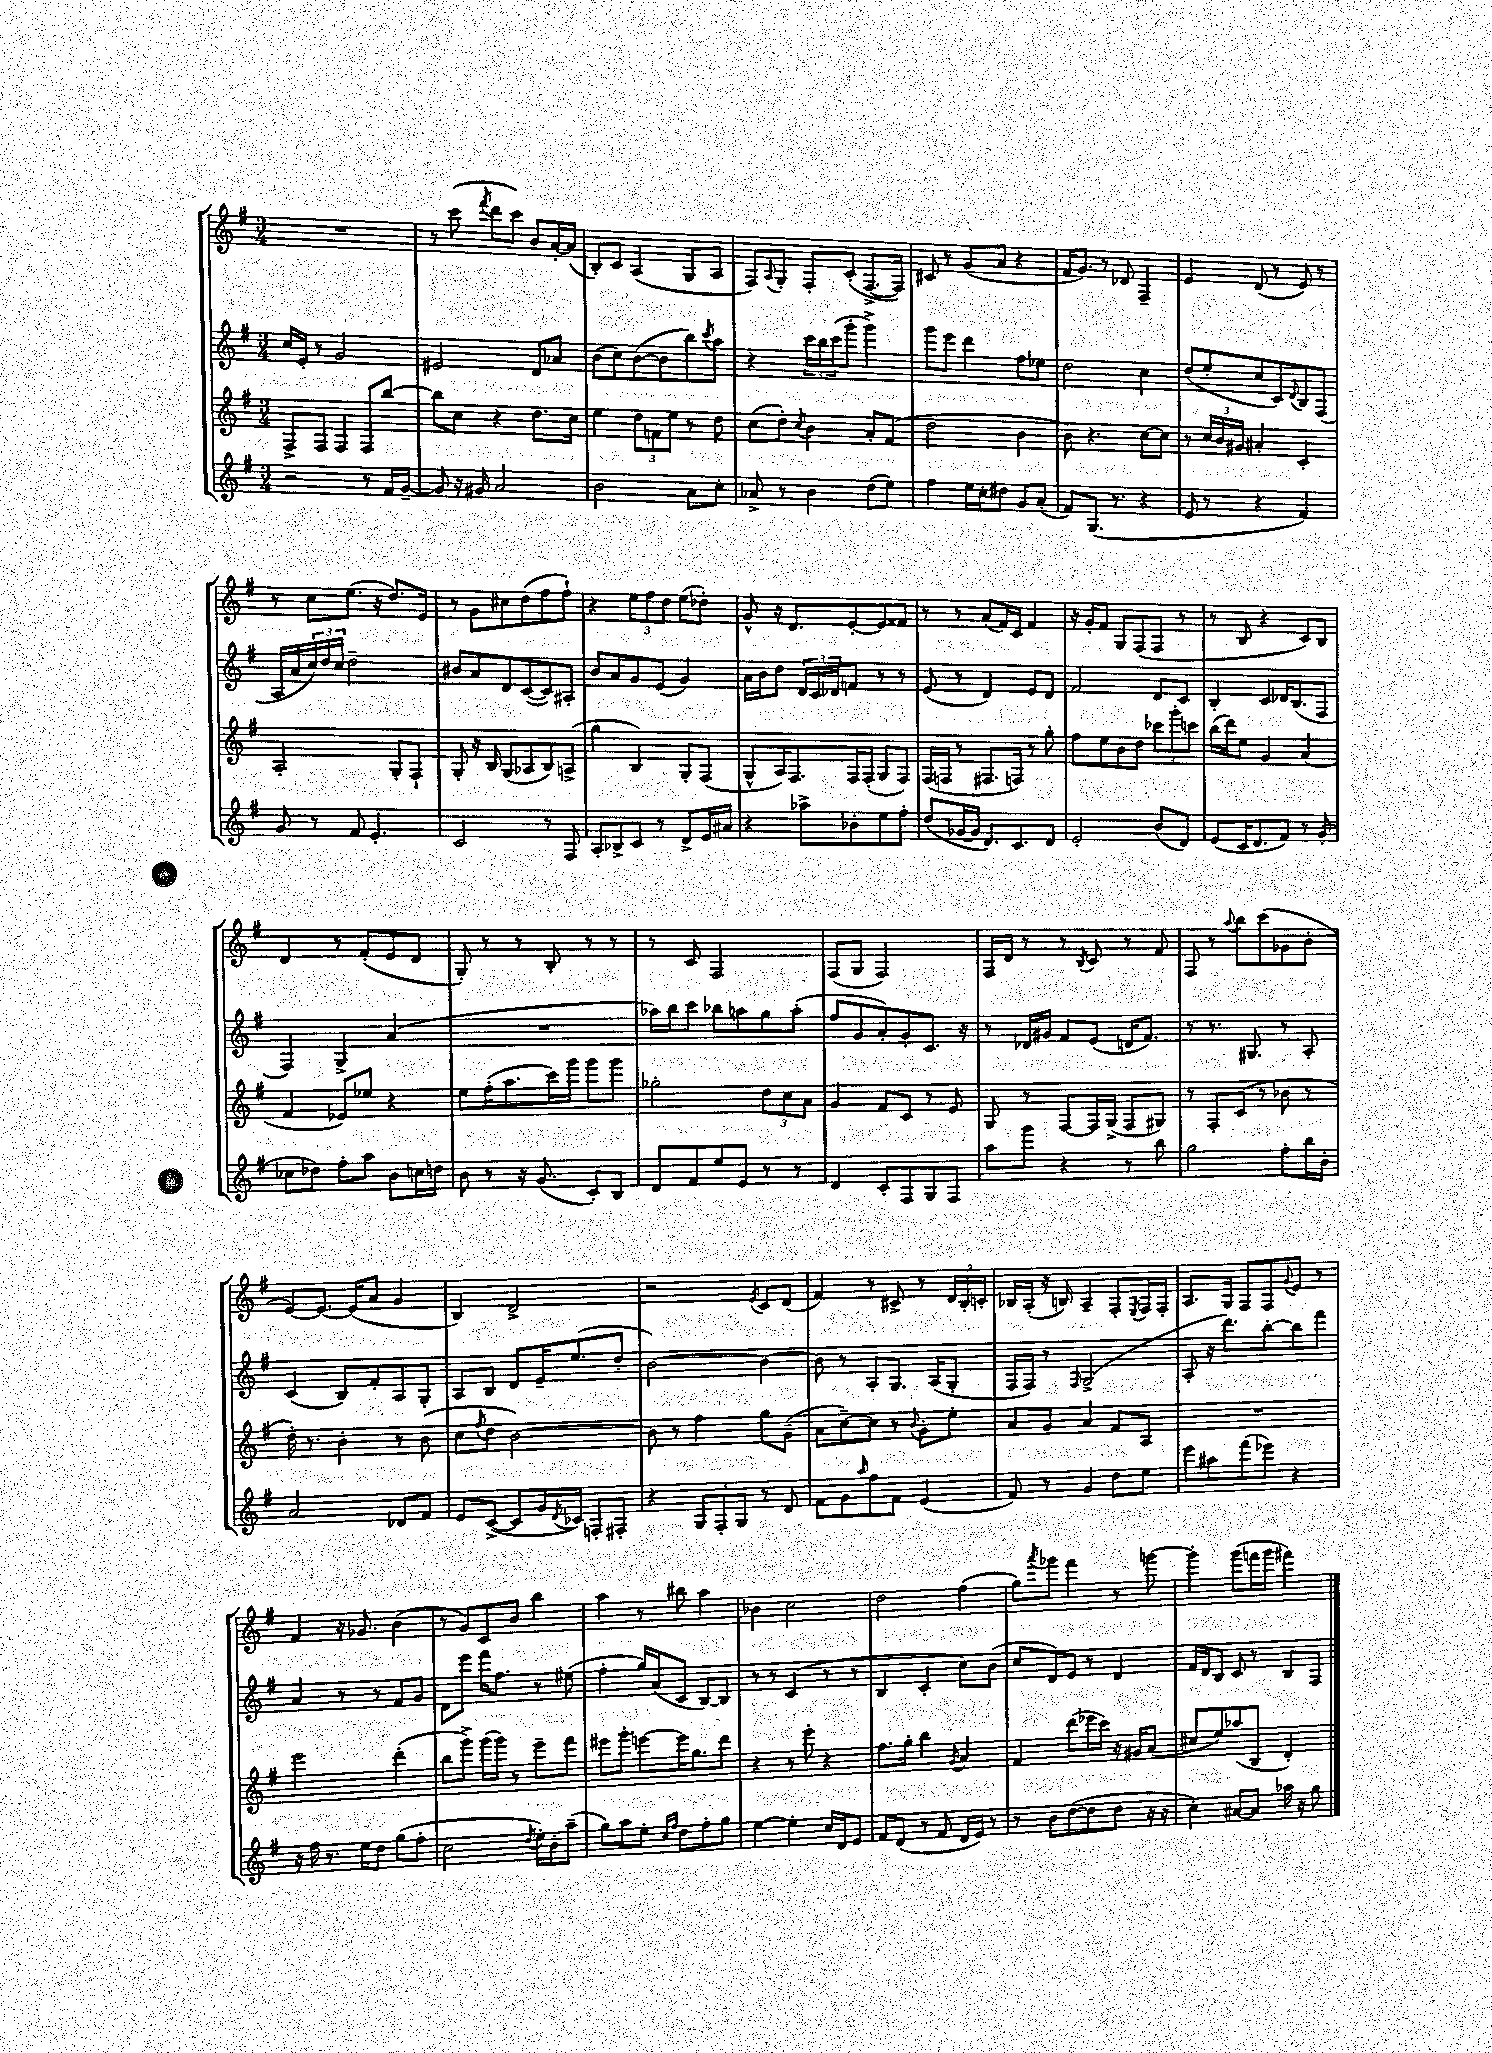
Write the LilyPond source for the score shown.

<<
\new StaffGroup <<
\new Staff = "s0" {
    \clef treble \key g \major \numericTimeSignature \time 3/4
    R2. |
    r8 c'''8( \acciaccatura { fis'''8 } d'''8 c'''8) b'8 a'16~-. a'16( |
    b8-.) c'8 a4( g8 a8 |
    fis8) \appoggiatura { a8 } g8-. fis8-. c'8-.( fis8.~-> fis16) |
    cis'8 r8 g'8( a'8 r4 |
    fis'16 g'8.) r8 des'8 fis4-- |
    e'4 d'8( r8 e'8) r8 |
    r8 c''8 e''8.( r16 d''8.) e'16 |
    r8 g'8 cis''8 d''8( fis''8 fis''8-!) |
    r4 \tuplet 3/2 { e''8 fis''8 d''8 } e''8( des''8-.) |
    g'8-^ r16 d'8. e'8~-. e'8 fisis'8 |
    r8 r8 a'8( fis'16) c'16 fis'4 |
    r16 g'16-. fis'8 g8 fis8( fis8 r8 |
    r8 b8 r4 c'8) b8 |
    d'4 r8 fis'8-.( e'8 d'8 |
    g8-.) r8 r8 b8-. r8 r8 |
    r8 c'8 fis2 |
    fis8( g8 fis2) |
    fis16 d'16 r8 r8 \acciaccatura { b8 } c'8 r8 fis'8 |
    fis8 r8 \appoggiatura { a''8 } b''8 c'''8( ges'8 b'8-. |
    e'8~) e'8.~ e'16( a'8 g'4 |
    b4) d'2-> |
    r2 \acciaccatura { e'8 } c'8 d'8( |
    fis'4) r8 cis'8-> r8 \tuplet 3/2 { d'16 b16-. c'16-. } |
    bes16 a16-.( r16 b16) a4-- fis8-. \acciaccatura { e8 } fis16 fis16-. |
    a8. g16 fis8 fis8 \appoggiatura { g'8 } e'8 r8 |
    fis'4 r16 ges'8. b'4( |
    r8 g'8) c'8 b'8 b''4 |
    a''4 r8 bis''8 a''4 |
    bes'4 c''2 |
    d''2 fis''4( |
    g''8) \acciaccatura { a'''8 } ges'''8 fis'''4 r8 g'''8~ |
    g'''4-. g'''8( f'''16 g'''16 fis'''4) \bar "|." |
}
\new Staff = "s1" {
    \clef treble \key g \major \numericTimeSignature \time 3/4
    c''16 e'16-. r8 g'2 |
    eis'2 d'8 aes'8 |
    b'8( c''8) b'8~( b'8 b''8) \acciaccatura { c'''8 } a''8 |
    r4 \tuplet 3/2 { c'''16 b''16 c'''16( } g'''8-. g'''4->) |
    g'''8 e'''8 d'''4 fis''8 ees''8 |
    d''2 c''4 |
    d''8( e''8-. c''8 c'8) \appoggiatura { d'8 } b8 fis8( |
    a16 a'16 \tuplet 3/2 { c''16) d''16 c''16 } d''2-- |
    bis'8 a'8 d'8 c'8~( c'8) ais8-. |
    b'8 a'8 g'8 e'8( g'4) |
    a'16 b'16 d''8 \tuplet 3/2 { d'16 c'16 des'16 } f'8 r8 r8 |
    e'8( r8 d'4) e'8 d'8 |
    fis'2 d'8 c'8 |
    b4-. c'8 des'16 b8.( fis8 |
    fis4) g4-> a'4( |
    R2. |
    aes''16) b''16 c'''8 bes''8 a''8 g''8 a''8-.( |
    fis''8 g'8 a'8-.) g'8-. c'8. r16 |
    r8 des'16 gis'16 fis'8 e'8( d'16 fis'8.) |
    r8 r8. gis8. r8 a8-. |
    c'4( b8) fis'8-. a8 g8-. |
    a8 b8 d'8 e'16-- e''8.( d''8-. |
    b'2~) b'4~ |
    b'8 r8 a8-. g8. a16( g8-. |
    fis16 fis16) r8 \grace { fis16 } g2->( |
    a8-. r16 d'''8.) b''8~-. b''8 fis'''8 |
    a'4 r8 r8 fis'8 g'8 |
    d'8 e'''8 fis'''16 fis''8. r8 eis''8( |
    fis''4-. g''16) a'16( c'8 b8~) b8 |
    r8 r8 c'4( r8 r8 |
    b4 c'4-. c''8) b'8( |
    c''8 d'8) e'8 r8 d'4 |
    fis'16 d'16 b8 c'8 r8 b8 fis8 \bar "|." |
}
\new Staff = "s2" {
    \clef treble \key g \major \numericTimeSignature \time 3/4
    fis8-> fis8 fis4 fis8 b''8~ |
    b''8 c''8 r4 d''8. c''16 |
    e''4 \tuplet 3/2 { d''8 f'8 e''8 } r8 d''8 |
    c''8( d''8-.) \acciaccatura { c''8 } b'4 a'8-. fis'8( |
    d''2 b'4 |
    b'8) r4. c''8~ c''8 |
    r8 \tuplet 3/2 { c''16 b'16 gis'16 } ais'4-. c'4-. |
    a2-. g8-. fis8-! |
    g8-. r16 b16 g8( aes8 b8) a8->( |
    g''4-. b4) g8-. fis8( |
    g8-^ a16) fis8. fis16 fis16-.( g8 fis8) |
    fis16( f16 r8 fis8. f16) r8 g''8-. |
    fis''8 e''8 b'8 d''8 \tuplet 3/2 { ces'''8 g'''8-. c'''8 } |
    b''16( d'''16) e''8 g'4 a'4( |
    fis'4 ees'8) ees''8 r4 |
    e''8 fis''16-.( a''8. c'''16) g'''16 g'''8 g'''8 |
    ges''2-. \tuplet 3/2 { d''8 c''8 a'8 } |
    g'4 fis'8 c'8 r8 e'8 |
    g8 r8 fis8~ fis16 g16->( fis8 gis8) |
    r8 fis8-. c'8( r8 bes'8 r8 |
    d''16-.) r8. b'4-. r8 b'8( |
    c''8 \acciaccatura { fis''8 } d''8 b'2~) |
    b'8 r8 fis''4 g''8 g'8--( |
    a'8 c''8~--) c''8 r8 \appoggiatura { b'8 } g'8-. e''8-. |
    a'8 g'8 a'4 fis'8 a8 |
    R2. |
    e'''2 d'''4-.( |
    b''8 g'''8->) g'''16( g'''16) r8 e'''8-- fis'''8 |
    eis'''8 g'''8-. e'''8~ e'''16 g''8. d'''8 |
    r4 r8 e'''8-. r4 |
    fis''8. g''16-. b''4 \acciaccatura { g'8 } a'4 |
    fis'4 d'''8( ees'''16 c'''16) r16 gis'16 a'8( |
    cis''8 e''8) aes''8( b8 d'4-.) \bar "|." |
}
\new Staff = "s3" {
    \clef treble \key g \major \numericTimeSignature \time 3/4
    r2 r8 fis'16 g'16~-- |
    g'8 r16 gis'16 a'2 |
    b'2 a'8 c''8-. |
    aes'8-> r8 b'4 d''8( e''8) |
    fis''4 e''16 c''16-. dis''8 g'8 a'8-.( |
    fis'8) g8.( r8. r4 |
    e'8 r8 r4 fis'4) |
    g'8 r8 fis'8 e'4.-. |
    c'2 r8 fis8 |
    a8-. bes8-> c'8 r8 d'8-> e'16 ais'16 |
    r4 aes''8-> bes'8-. e''8 fis''8-. |
    d''8( ges'16~ ges'16 d'8.) c'8. d'8 |
    e'2-. b'8( d'8) |
    e'8( c'16 d'8. fis'8) r8 g'8-.( |
    ces''8 des''8) fis''8-. a''8 b'8 c''16 d''16 |
    b'8 r8 r16 g'8.( c'8-.) b8 |
    d'8 fis'8 e''8 e'8 r8 r8 |
    d'4 c'8-. fis8 g8 fis8 |
    a''8 g'''8 r4 r8 b''8 |
    g''2 fis''8-. b''16 b'16-. |
    a'2 des'8 fis'8 |
    e'8 c'8~->( c'8 g'16 \acciaccatura { d'8 } ces'16) f8-. fis8-. |
    r4 \tuplet 3/2 { g8 fis8-. g8 } r8 d'8 |
    fis'8 g'8 \grace { a''16 } fis''8 fis'8 e'4( |
    fis'8) r8 g'4 d''8 e''8 |
    e'''8 ais''8 fis'''8( ees'''8) r4 |
    r16 fis''16 r8. e''16 d''8 g''8( fis''8-. |
    c''2 \acciaccatura { d''8 } e''16-.) b'16-. a''8--( |
    g''8) a''8 e''8-. \grace { c''16 fis''16 } d''8 fis''8-. g''8 |
    e''4~ e''4-. c''16 d'16 e'8 |
    fis'8 d'8( r8 fis'8 d'16 e'16) r8 |
    r8 b'8 d''8~( d''8 d''8 r16 r16 |
    c''4-.) ais'8~ ais'8 aes''16 r16 g''8 \bar "|." |
}
>>
>>
\layout { \context { \Score \remove "Bar_number_engraver" } }
